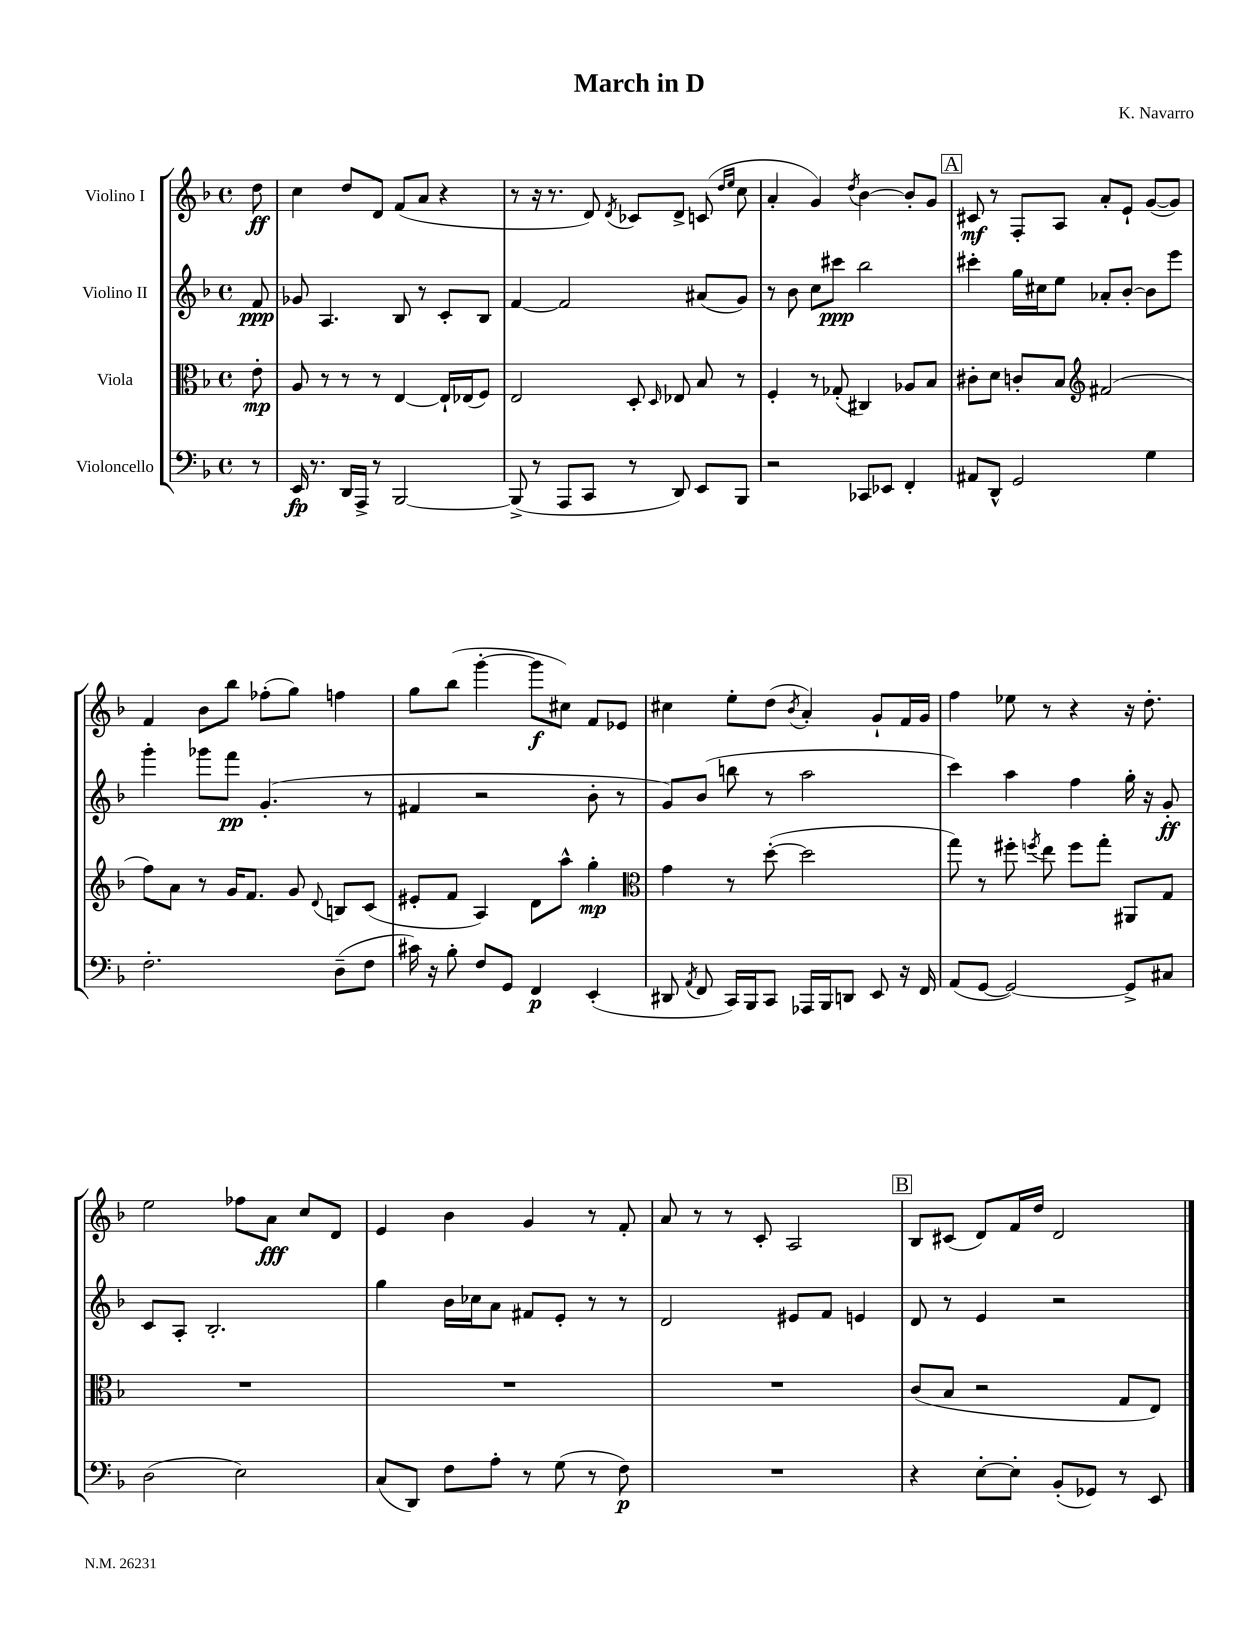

**kern	**dynam	**kern	**dynam	**kern	**dynam	**kern	**dynam
*part4	*part4	*part3	*part3	*part2	*part2	*part1	*part1
*staff4	*staff4	*staff3	*staff3	*staff2	*staff2	*staff1	*staff1
*I"Violoncello	*	*I"Viola	*	*I"Violino II	*	*I"Violino I	*
*clefF4	*	*clefC3	*	*clefG2	*	*clefG2	*
*k[b-]	*	*k[b-]	*	*k[b-]	*	*k[b-]	*
*M4/4	*	*M4/4	*	*M4/4	*	*M4/4	*
*met(c)	*	*met(c)	*	*met(c)	*	*met(c)	*
=	=	=	=	=	=	=	=
8r	.	8e'\	mp	8f/	ppp	8dd\	ff
=1	=1	=1	=1	=1	=1	=1	=1
16EE/	fp	8A/	.	8g-X/	.	4cc\	.
8.r	.	.	.	.	.	.	.
.	.	8r	.	4.A/	.	.	.
16DD/LL	.	8r	.	.	.	8dd/L	.
16AAA^/JJ	.	.	.	.	.	.	.
8r	.	8r	.	.	.	8d/J	.
[2BBB-/	.	[4E/	.	8B-/	.	(8f/L	.
.	.	.	.	8r	.	8a/J	.
.	.	16E`/LL]	.	8c'/L	.	4r	.
.	.	(16E-X/J	.	.	.	.	.
.	.	8F/J)	.	8B-/J	.	.	.
=2	=2	=2	=2	=2	=2	=2	=2
(8BBB-^/]	.	2E/	.	[4f/	.	8r	.
8r	.	.	.	.	.	16r	.
.	.	.	.	.	.	8.r	.
8AAA/L	.	.	.	2f/]	.	.	.
8CC/J	.	.	.	.	.	8d/)	.
.	.	.	.	.	.	8qd/	.
8r	.	8D'/	.	.	.	8c-X/L	.
.	.	16qqD/	.	.	.	.	.
8DD/)	.	8E-X/	.	.	.	8d^/J	.
8EE/L	.	8B-/	.	(8a#X/L	.	(8cn/	.
.	.	.	.	.	.	16qqdd/LL	.
.	.	.	.	.	.	16qqee/JJ	.
8BBB-/J	.	8r	.	8g/J)	.	8cc\	.
=3	=3	=3	=3	=3	=3	=3	=3
2r	.	4F'/	.	8r	.	4a'/	.
.	.	.	.	8b-\	.	.	.
.	.	8r	.	8cc\L	.	4g/)	.
.	.	(8G-X'/	.	8ccc#X\J	ppp	.	.
.	.	.	.	.	.	8qdd/	.
8CC-X/L	.	4C#X/)	.	2bb-\	.	[4b-\	.
8EE-X/J	.	.	.	.	.	.	.
4FF'/	.	8A-X/L	.	.	.	8b-'/L]	.
.	.	8B-/J	.	.	.	8g/J	.
!!LO:REH:place=s1:t=A
=4	=4	=4	=4	=4	=4	=4	=4
8AA#X/L	.	8c#X'\L	.	4ccc#X'\	.	8c#X/	mf
8DD^^/J	.	8d\J	.	.	.	8r	.
2GG/	.	8cn'/L	.	16gg\LL	.	8F'/L	.
.	.	.	.	16cc#X\J	.	.	.
.	.	8B-/J	.	8ee\J	.	8A/J	.
*	*	*clefG2	*	*	*	*	*
.	.	(2f#X/	.	8a-X'/L	.	8a'/L	.
.	.	.	.	[8b-'/J	.	8e`/J	.
4G\	.	.	.	8b-\L]	.	([8g/L	.
.	.	.	.	8eee\J	.	8g/J])	.
!!LO:LB:g=z
=5	=5	=5	=5	=5	=5	=5	=5
2.F'\	.	8ff\L)	.	4ggg'\	.	4f/	.
.	.	8a\J	.	.	.	.	.
.	.	8r	.	8ggg-X\L	.	8b-\L	.
.	.	16g/KL	.	8fff\J	pp	8bb-\J	.
.	.	8.f/J	.	.	.	.	.
.	.	.	.	(4.g'/	.	(8ff-X'\L	.
.	.	8g/	.	.	.	8gg\J)	.
.	.	8qqd/	.	.	.	.	.
(8D~\L	.	8Bn/L	.	.	.	4ffn\	.
8F\J	.	(8c/J	.	8r	.	.	.
=6	=6	=6	=6	=6	=6	=6	=6
16c#X\)	.	8e#X'/L	.	4f#X/	.	8gg\L	.
16r	.	.	.	.	.	.	.
8B-'\	.	8f/J	.	.	.	(8bb-\J	.
8F/L	.	4A/)	.	2r	.	[4ggg'\	.
8GG/J	.	.	.	.	.	.	.
4FF/	p	8d\L	.	.	.	8ggg\L]	f
.	.	8aa^^\J	.	.	.	8cc#X\J)	.
(4EE'/	.	4gg'\	mp	8b-'\	.	8f/L	.
.	.	.	.	8r	.	8e-X/J	.
=7	=7	=7	=7	=7	=7	=7	=7
*	*	*clefC3	*	*	*	*	*
8DD#X/	.	4g\	.	8g/L)	.	4cc#X\	.
8qAA/	.	.	.	.	.	.	.
8FF/	.	.	.	(8b-/J	.	.	.
16CC/LL)	.	8r	.	8bbn\	.	8ee'\L	.
16BBB-/J	.	.	.	.	.	.	.
8CC/J	.	([8dd'\	.	8r	.	(8dd\J	.
.	.	.	.	.	.	8qb-/	.
16AAA-X/LL	.	2dd\]	.	2aa\	.	4a'/)	.
16BBB-/J	.	.	.	.	.	.	.
8DDn/J	.	.	.	.	.	.	.
8EE/	.	.	.	.	.	8g`/L	.
16r	.	.	.	.	.	16f/L	.
16FF/	.	.	.	.	.	16g/JJ	.
=8	=8	=8	=8	=8	=8	=8	=8
(8AA/L	.	8gg\)	.	4ccc\)	.	4ff\	.
[8GG/J	.	8r	.	.	.	.	.
2GG/_)	.	8ff#X'\	.	4aa\	.	8ee-X\	.
.	.	8qffn/	.	.	.	.	.
.	.	8ee\	.	.	.	8r	.
.	.	8ff\L	.	4ff\	.	4r	.
.	.	8gg'\J	.	.	.	.	.
8GG^/L]	.	8AA#X/L	.	16gg'\	.	16r	.
.	.	.	.	16r	.	8.dd'\	.
8C#X/J	.	8G/J	.	8g'/	ff	.	.
!!LO:LB:g=z
=9	=9	=9	=9	=9	=9	=9	=9
(2D\	.	1r	.	8c/L	.	2ee\	.
.	.	.	.	8A'/J	.	.	.
.	.	.	.	2.B-'/	.	.	.
2E\)	.	.	.	.	.	8ff-X\L	.
.	.	.	.	.	.	8a\J	fff
.	.	.	.	.	.	8cc/L	.
.	.	.	.	.	.	8d/J	.
=10	=10	=10	=10	=10	=10	=10	=10
(8C/L	.	1r	.	4gg\	.	4e/	.
8DD/J)	.	.	.	.	.	.	.
8F\L	.	.	.	16b-\LL	.	4b-\	.
.	.	.	.	16cc-X\J	.	.	.
8A'\J	.	.	.	8a\J	.	.	.
8r	.	.	.	8f#X/L	.	4g/	.
(8G\	.	.	.	8e'/J	.	.	.
8r	.	.	.	8r	.	8r	.
8F\)	p	.	.	8r	.	8f'/	.
=11	=11	=11	=11	=11	=11	=11	=11
1r	.	1r	.	2d/	.	8a/	.
.	.	.	.	.	.	8r	.
.	.	.	.	.	.	8r	.
.	.	.	.	.	.	8c'/	.
.	.	.	.	8e#X/L	.	2A/	.
.	.	.	.	8f/J	.	.	.
.	.	.	.	4en/	.	.	.
!!LO:REH:place=s1:t=B
=12	=12	=12	=12	=12	=12	=12	=12
4r	.	(8c/L	.	8d/	.	8B-/L	.
.	.	8B-/J	.	8r	.	(8c#X/J	.
[8E'\L	.	2r	.	4e/	.	8d/L)	.
8E'\J]	.	.	.	.	.	16f/L	.
.	.	.	.	.	.	16dd/JJ	.
(8BB-'/L	.	.	.	2r	.	2d/	.
8GG-X/J)	.	.	.	.	.	.	.
8r	.	8G/L	.	.	.	.	.
8EE/	.	8E/J)	.	.	.	.	.
==	==	==	==	==	==	==	==
*-	*-	*-	*-	*-	*-	*-	*-
